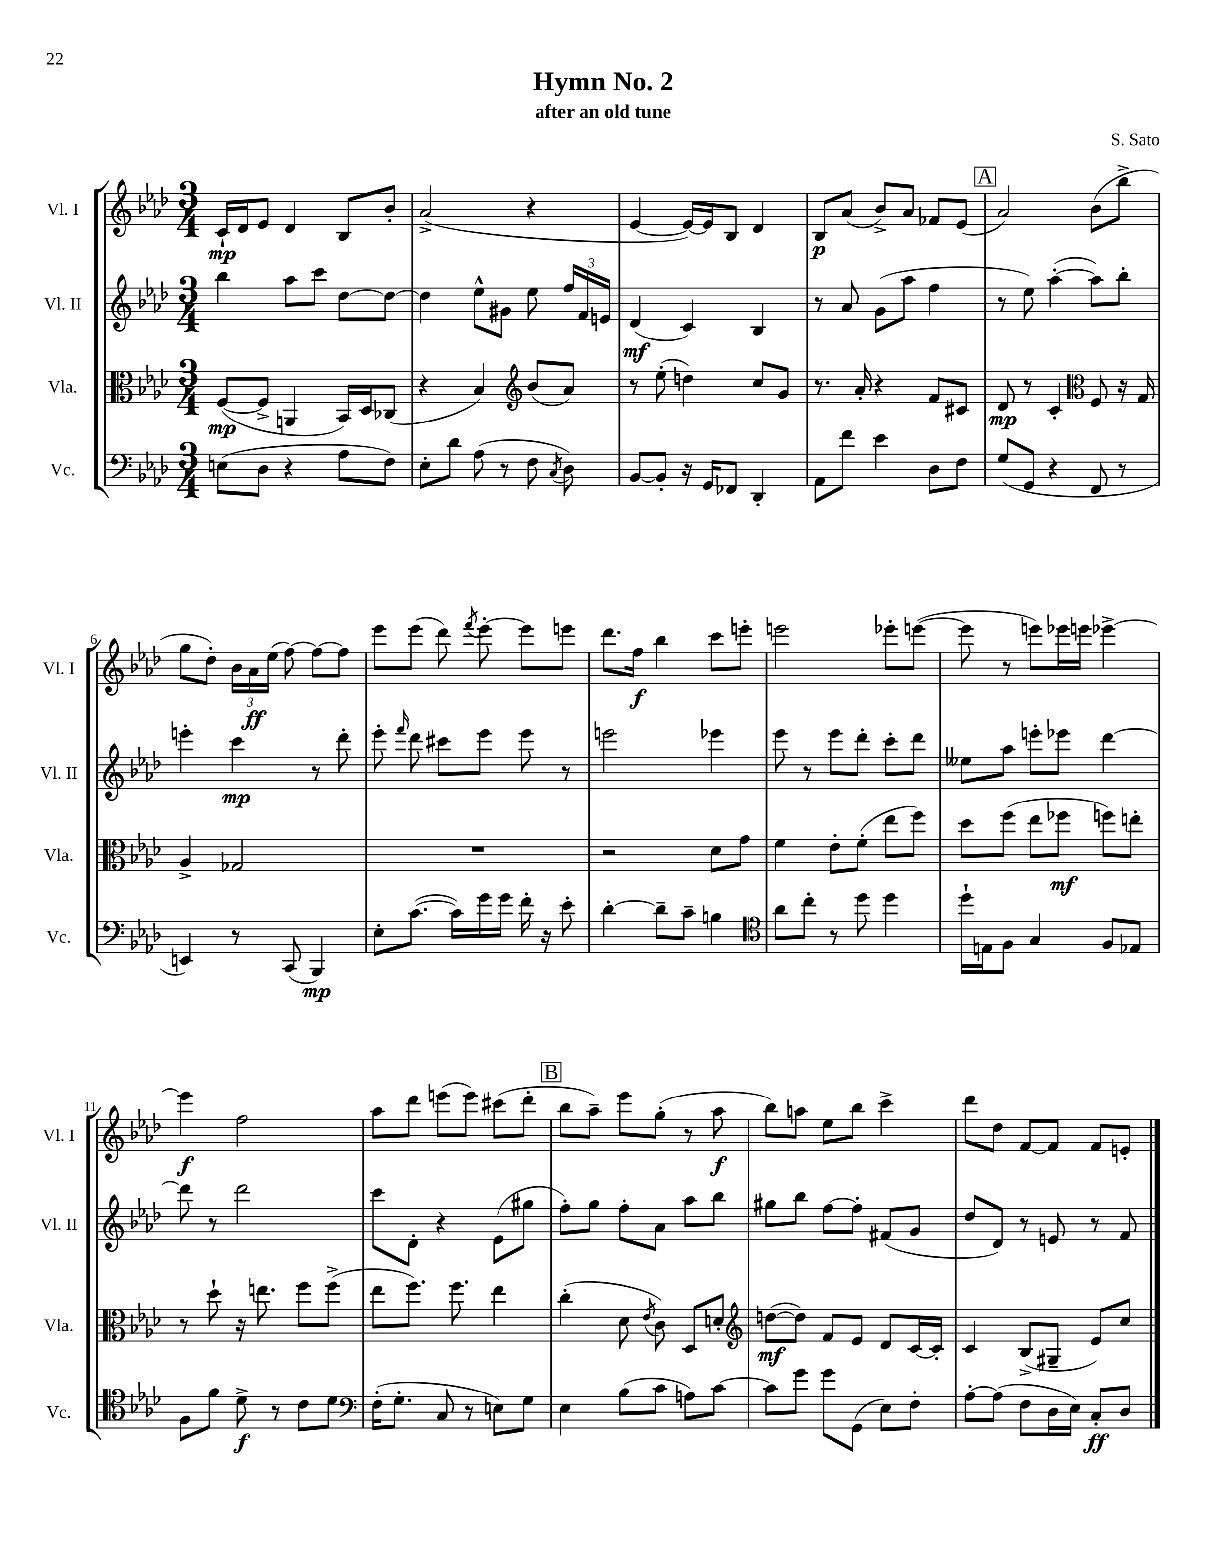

**kern	**kern	**kern	**kern
*staff4	*staff3	*staff2	*staff1
*clefF4	*clefC3	*clefG2	*clefG2
*k[b-e-a-d-]	*k[b-e-a-d-]	*k[b-e-a-d-]	*k[b-e-a-d-]
*M3/4	*M3/4	*M3/4	*M3/4
(8E\L	([8F/L	4bb-\	16c`/LL
.	.	.	16d-/J
8D-\J	8F^/]J	.	8e-/J
4r	4AA/	8aa-\L	4d-/
.	.	8ccc\J	.
8A-\L	16BB-/LL)	[8dd-\L	8B-/L
.	16D-/J	.	.
8F\J)	(8C-/J	8dd-\_J	8b-'/J
=	=	=	=
8E-'\L	4r	4dd-\]	(2a-^/
8d-\J	.	.	.
(8A-\	4B-/)	8ee-^^\L	.
8r	.	8g#\J	.
*	*clefG2	*	*
8F\	(8b-/L	8ee-\	4r
8qC/	.	.	.
8D-\)	8a-/J)	24ff/LL	.
.	.	24f/	.
.	.	24e/JJ	.
=	=	=	=
[8BB-/L	8r	(4d-/	[4e-/
8BB-'/]J	(8ee-'\	.	.
16r	4dd\)	4c/)	16e-/_LL)
16GG/LK	.	.	16e-/]J
8FF-/J	.	.	8B-/J
4DD-'/	8cc/L	4B-/	4d-/
.	8g/J	.	.
=	=	=	=
8AA-\L	8.r	8r	8B-/L
8f\J	.	8a-/	(8a-/J
.	16a-'/	.	.
4e-\	4r	(8g\L	8b-^/L)
.	.	8aa-\J	8a-/J
8D-\L	8f/L	4ff\	8f-/L
8F\J	8c#/J	.	(8e-/J
=	=	=	=
(8G/L	8d-/	8r	2a-/)
8GG/J	8r	8ee-\)	.
4r	4c'/	([4aa-'\	.
*	*clefC3	*	*
8FF/	8F/	8aa-\]L)	(8b-\L
8r	16r	8bb-'\J	8bb-^\J
.	16G/	.	.
=	=	=	=
4EE/)	4A-^/	4eee'\	8gg\L
.	.	.	8dd-'\J)
8r	2G-/	4ccc\	24b-\LL
.	.	.	24a-\
.	.	.	(24ee-\JJ
(8CC/	.	.	[8ff\)
4BBB-/)	.	8r	8ff\_L
.	.	8ddd-'\	8ff\]J
=	=	=	=
8E-'\L	2.r	8eee-'\	8eee-\L
.	.	16qqfff/	.
([8.c\J	.	8ddd-\	(8eee-\J
.	.	8ccc#\L	8ddd-\)
16c\]LL)	.	.	.
.	.	.	8qfff/
16g\	.	8eee-\J	[8eee-'\
16g\JJ	.	.	.
16f'\	.	8eee-\	8eee-\]L
16r	.	.	.
8e-'\	.	8r	8eee\J
=	=	=	=
[4d-'\	2r	2eee\	8.ddd-\L
.	.	.	16ff\Jk
8d-~\]L	.	.	4bb-\
8c~\J	.	.	.
4B\	8d-\L	4eee-\	8ccc\L
.	8g\J	.	8eee'\J
=	=	=	=
*clefC4	*	*	*
8a-\L	4f\	8eee-\	2eee\
8cc'\J	.	8r	.
8r	8e-'\L	8eee-\L	.
8dd-\	(8f'\J	8ddd-'\J	.
4dd-\	8ee-\L	8ccc'\L	8eee-'\L
.	8ff\J)	8ddd-\J	([8eee\J
=	=	=	=
16dd-`\LL	8dd-\L	8ee--\L	8eee\]
16E\J	.	.	.
8F\J	(8ff\J	8aa-\J	8r
4G/	8ee-\L	8eee'\L	8eee\L)
.	8ff-\J	8eee-\J	16eee-\L
.	.	.	16eee\JJ
8F/L	8ff\L)	[4ddd-\	[4eee-^\
8E-/J	8ee'\J	.	.
=	=	=	=
8F\L	8r	8ddd-\]	4eee-\]
8f\J	8dd-`\	8r	.
8d-^\	16r	2ddd-\	2ff\
.	8.ee\	.	.
8r	.	.	.
8c\L	8ff\L	.	.
8d-\J	(8ff^\J	.	.
=	=	=	=
*clefF4	*	*	*
(16F'\LK	8ee-\L	8ccc\L	8aa-\L
8.G'\J	.	.	.
.	8.ff\J)	8d-'\J	8ddd-\J
8C/	.	4r	(8eee\L
.	8.ff\	.	.
8r	.	.	8eee\J)
8E\L)	4ee-\	(8e-\L	(8ccc#\L
8G\J	.	8gg#\J	8ddd-'\J
=	=	=	=
4E-\	(4cc'\	8ff'\L)	8bb-\L
.	.	8gg\J	8aa-~\J)
(8B-\L	8d-\	8ff'\L	8eee-\L
.	8qe-/	.	.
8c\J	8c\)	8a-\J	(8gg'\J
8A\L)	8D-/L	8aa-\L	8r
[8c\J	8d'/J	8bb-\J	8aa-\
=	=	=	=
*	*clefG2	*	*
8c\]L	([8dd\L	8gg#\L	8bb-\L)
8g\J	8dd\]J)	8bb-\J	8aa\J
8g\L	8f/L	[8ff\L	8ee-\L
(8GG\J	8e-/J	8ff'\]J	8bb-\J
8E-\L)	8d-/L	(8f#/L	4ccc^\
8F'\J	[16c/L	8g/J	.
.	16c'/]JJ	.	.
=	=	=	=
[8A-'\L	4c/	8dd-/L	8ddd-\L
(8A-\]J	.	8d-/J)	8dd-\J
8F\L	(8B-^/L	8r	[8f/L
16D-\L	8G#~/J	8e/	8f/]J
16E-\JJ)	.	.	.
8C'/L	8e-/L)	8r	8f/L
8D-/J	8cc/J	8f/	8e'/J
==	==	==	==
*-	*-	*-	*-
